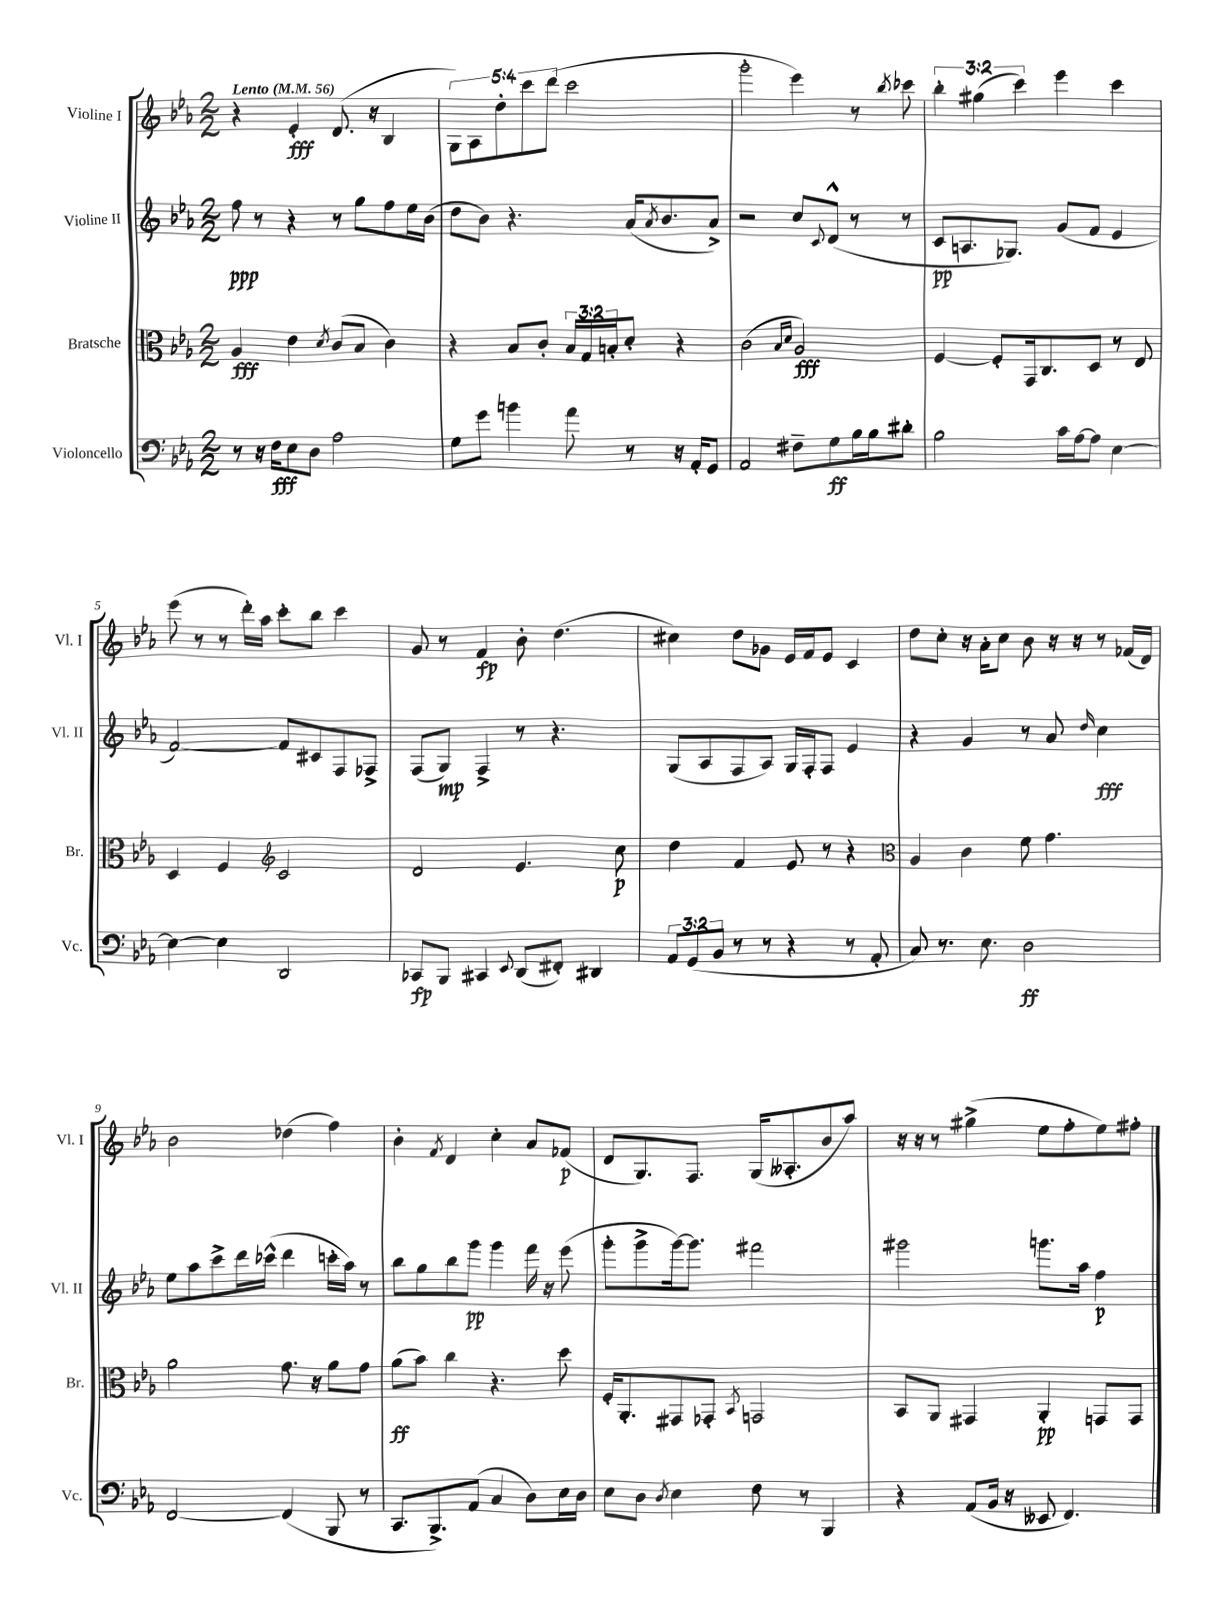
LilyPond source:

<<
\new StaffGroup <<
\new Staff = "s0" \with { instrumentName = "Violine I" shortInstrumentName = "Vl. I" } {
    \clef treble \key ees \major \numericTimeSignature \time 2/2 \override Staff.TupletNumber.text = #tuplet-number::calc-fraction-text \tempo "Lento" 4 = 56
    r4 ees'4-.\fff d'8.( r16 bes4 |
    \tuplet 5/4 { g8) aes8 d''8-. c'''8 d'''8( } c'''2 |
    g'''2-. ees'''4) r8 \acciaccatura { bes''8 } ces'''8 |
    \tuplet 3/2 { bes''4-. gis''4( c'''4) } ees'''4 c'''4 |
    ees'''8( r8 r8 d'''16-.) aes''16 c'''8-. bes''8 c'''4 |
    g'8 r8 f'4\fp bes'8-. d''4.( |
    cis''4) d''8 ges'8 ees'16 f'16 ees'8 c'4 |
    d''8 c''8-. r16 aes'16-. c''8 bes'8 r16 r16 r8 fes'16( d'16) |
    bes'2 des''4( f''4) |
    bes'4-. \acciaccatura { f'8 } d'4 c''4-. aes'8 fes'8\p( |
    d'8 g8.) f8. g16( aeses8.-. bes'8 aes''8) |
    r16 r16 r8 gis''4->( ees''8 f''8-. ees''8) fis''8-. \bar "|." |
}
\new Staff = "s1" \with { instrumentName = "Violine II" shortInstrumentName = "Vl. II" } {
    \clef treble \key ees \major \numericTimeSignature \time 2/2
    f''8\ppp r8 r4 r8 g''8 f''8 ees''16 bes'16( |
    d''8 bes'8) r4. aes'16( \acciaccatura { aes'8 } bes'8. aes'8->) |
    r2 c''8 \appoggiatura { c'8 } d'8-^( r8 r8 |
    c'8\pp a8. ges8.) g'8( f'8 ees'4 |
    f'2~) f'8 cis'8 f8 fes8-> |
    f8( g8\mp) f4-> r8 r4. |
    g8( aes8 f8 aes8) g16 f16-. f8 ees'4 |
    r4 g'4 r8 aes'8 \grace { d''16 } c''4\fff |
    ees''8 aes''8 c'''8-> d'''16 ces'''16-^( d'''4 c'''16-. aes''16) r8 |
    bes''8 g''8 bes''8 g'''8\pp g'''4 f'''16 r16 ees'''8( |
    g'''8-. g'''8-> g'''16~) g'''8. fis'''2 |
    gis'''2 g'''8. aes''16 f''4\p \bar "|." |
}
\new Staff = "s2" \with { instrumentName = "Bratsche" shortInstrumentName = "Br." } {
    \clef alto \key ees \major \numericTimeSignature \time 2/2 \override Staff.TupletNumber.text = #tuplet-number::calc-fraction-text
    aes4\fff ees'4 \acciaccatura { d'8 } c'8( bes8 c'4) |
    r4 bes8 c'8-. \tuplet 3/2 { bes16 g16 b16-. } d'8-. r4 |
    c'2( \grace { bes16 d'16 } aes2\fff) |
    f4~ f8-. g,16 c8. d8 r8 ees8 |
    d4 f4 \clef treble c'2 |
    d'2 ees'4. c''8\p |
    d''4 f'4 ees'8 r8 r4 |
    \clef alto aes4 c'4 f'8 g'4. |
    aes'2 g'8. r16 aes'8 g'8 |
    aes'8\ff( bes'8) c''4 r4. d''8 |
    f16-. aes,8.-. gis,8 ges,8-. \acciaccatura { bes,8 } g,2 |
    bes,8 aes,8 gis,4 aes,4-.\pp g,8 g,8 \bar "|." |
}
\new Staff = "s3" \with { instrumentName = "Violoncello" shortInstrumentName = "Vc." } {
    \clef bass \key ees \major \numericTimeSignature \time 2/2 \override Staff.TupletNumber.text = #tuplet-number::calc-fraction-text
    r8 r16 f16\fff ees8 d8 aes2 |
    g8 g'8 b'4 aes'8 r8 r16 aes,16-. g,8 |
    aes,2 fis8-- g8\ff bes16 bes16 dis'8-. |
    bes2 c'16 aes16~ aes8 ees4~ |
    ees4~ ees4 d,2 |
    ces,8\fp bes,,8 cis,4 \appoggiatura { ees,8 } d,8( fis,8-.) dis,4 |
    \tuplet 3/2 { aes,8 g,8( bes,8 } r8 r8 r4 r8 aes,8-. |
    c8) r8. ees8. d2\ff |
    f,2~ f,4( bes,,8 r8 |
    c,8. bes,,8.->) aes,8( c4 d8) ees16 d16 |
    ees8 d8 \acciaccatura { d8 } ees4 f8 r8 bes,,4 |
    r4 aes,8( bes,16 r16 eeses,8 f,4.) \bar "|." |
}
>>
>>
